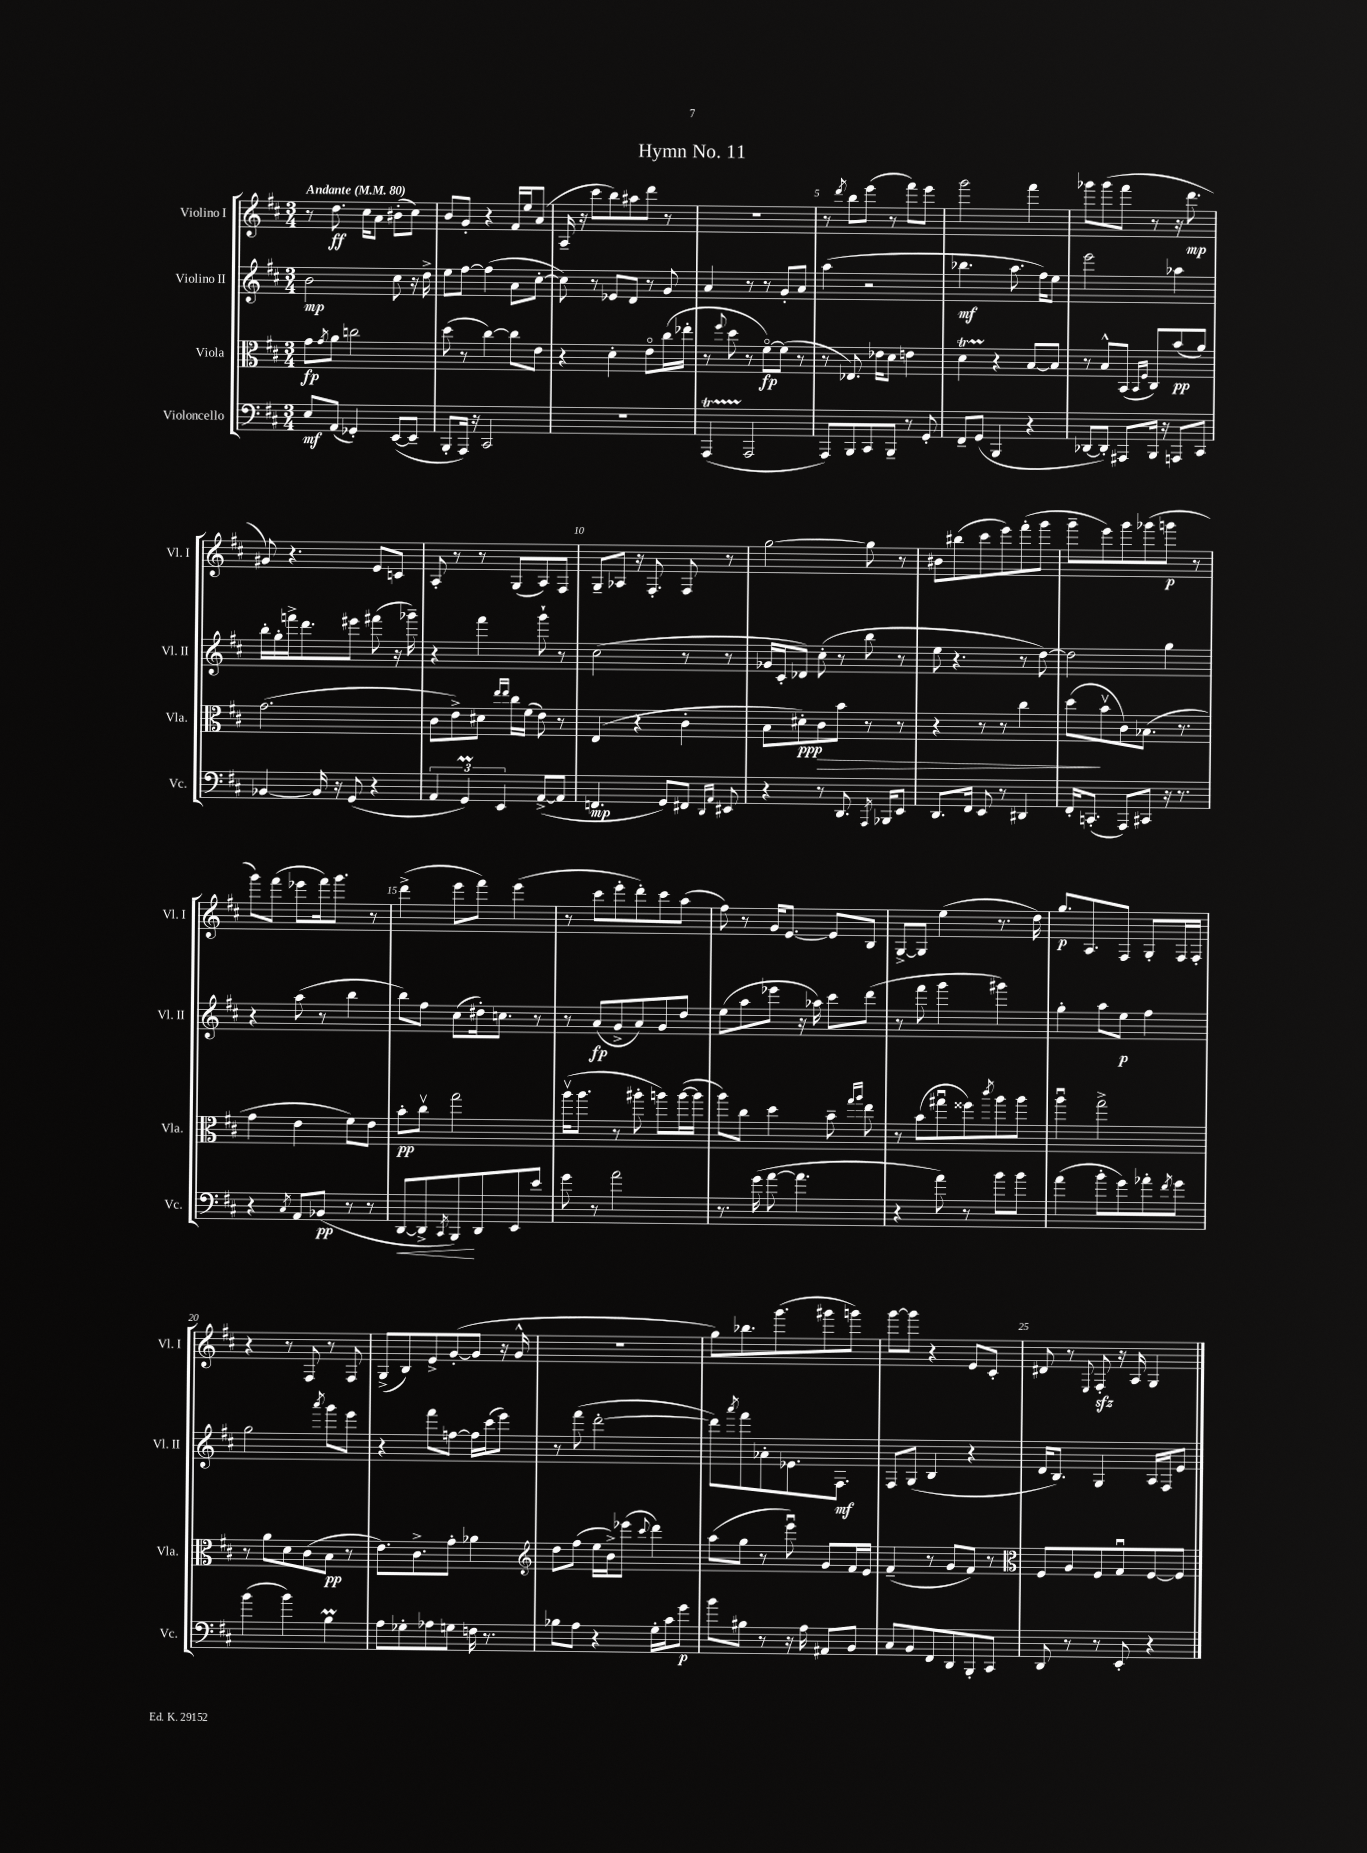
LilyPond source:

\header { title = "Hymn No. 11" }
<<
\new StaffGroup <<
\new Staff = "s0" \with { instrumentName = "Violino I" shortInstrumentName = "Vl. I" } {
    \clef treble \key d \major \numericTimeSignature \time 3/4 \tempo "Andante" 4 = 80
    r8 d''8.\ff cis''16 a'8 bis'8-.( cis''8) |
    b'8 g'8-. r4 fis'16 e''16 a'8( |
    a16-- r16 cis'''8 b''8) ais''8 d'''8 r8 |
    R2. |
    r8 \acciaccatura { d'''8 } b''8 e'''8( r8 fis'''8) e'''8 |
    g'''2 fis'''4 |
    ges'''8 ges'''8( fis'''8 r8 r16 d'''8.\mp |
    gis'8) r4. e'8 c'8 |
    a8-. r8 r8 g8( a8) fis8 |
    g8-- aes8 r16 fis8.-. fis8 r8 |
    g''2~ g''8 r8 |
    bis'8 bis''8( cis'''8 e'''8) fis'''8-.( g'''8 |
    g'''8-- e'''8) g'''8 ges'''8( g'''8\p r8 |
    g'''8) fis'''8( ees'''8 fis'''16) g'''8. r8 |
    d'''4->( e'''8 fis'''8) e'''4( |
    r8 cis'''8 e'''8-. d'''8-.) cis'''8 a''8( |
    fis''8) r8 g'16 e'8.~ e'8 b8 |
    g8~-> g8 e''4( r8. d''16) |
    g''8.\p a8. fis8 g8-. fis16 fis16-. |
    r4 r8 fis8 r8 fis8 |
    g8->( b8) e'8-> g'8~-.( g'8 r16 g'16-^ |
    R2. |
    g''8) bes''8. g'''8.( gis'''8 g'''8) |
    g'''8~ g'''8 r4 e'8 cis'8-. |
    dis'8 r8 \appoggiatura { e8 } fis8-.\sfz r16 a16 g4 \bar "|." |
}
\new Staff = "s1" \with { instrumentName = "Violino II" shortInstrumentName = "Vl. II" } {
    \clef treble \key d \major \numericTimeSignature \time 3/4
    b'2\mp cis''8 r16 d''16-> |
    e''8 fis''8~ fis''4( a'8 cis''8~-. |
    cis''8) r8 ees'8 d'8 r8 g'8 |
    a'4 r8 r8 g'8-. a'8 |
    a''4( r2 |
    bes''4.\mf a''8. fis''16) e''8 |
    e'''2 aes''4 |
    b''16-. g''16-. f'''16-> d'''8. eis'''8 fis'''8( r16 ges'''16--) |
    r4 fis'''4 g'''8-! r8 |
    cis''2( r8 r8 |
    ges'16 cis'16-. des'8) cis''8-.( r8 b''8 r8 |
    e''8 r4. r8 d''8~) |
    d''2 g''4 |
    r4 a''8( r8 b''4 |
    b''8) fis''8 cis''8( dis''16-.) c''8. r8 |
    r8 a'8\fp( g'8-> a'8) g'8 d''8 |
    e''8( a''8 ees'''8 r16 aes''16) cis'''8 d'''8( |
    r8 fis'''8 g'''4 gis'''4) |
    g''4-. a''8 e''8\p fis''4 |
    g''2 \acciaccatura { a'''8 } g'''8 e'''8 |
    r4 fis'''8 f''8~ f''16 cis'''16( e'''8) |
    r8 fis'''8( d'''2~-. |
    d'''8) \acciaccatura { a'''8 } fis'''8 aes'8-. ees'8. fis8.\mf |
    fis8 g8( b4 r4 |
    d'16 b8.) g4 a16 fis16 e'8 \bar "|." |
}
\new Staff = "s2" \with { instrumentName = "Viola" shortInstrumentName = "Vla." } {
    \clef alto \key d \major \numericTimeSignature \time 3/4
    g'8\fp \acciaccatura { g'8 } a'8 c''2 |
    d''8( r8 cis''4~) cis''8 e'8 |
    r4 d'4-. e'8\flageolet cis''16( ees''16-. |
    r8 \appoggiatura { fis''8 } d''8 r8 fis'8~\flageolet\fp) fis'8( r8 |
    r8 ees8.) ees'16 d'8 e'4 |
    d'4\startTrillSpan r4\stopTrillSpan b8~ b8 |
    r8 b8-^ b,8( \grace { b,16 fis16 } cis8) b'8\pp( a'8) |
    g'2.( |
    cis'8 e'8->) dis'8 \grace { e''16 e''16 } cis''16 fis'16( e'8) r8 |
    e4( r4 cis'4-. |
    b8 dis'8-.\ppp) cis'8\> b'8 r8 r8 |
    r4 r8 r8 cis''4 |
    d''8\!( b'8\upbow cis'8) bes8.( r8. |
    g'4 e'4 fis'8) e'8 |
    b'8-.\pp cis''8\upbow g''2 |
    a''16\upbow( a''8. r8 ais''8-. a''8) a''16~( a''16 |
    a''8) cis''8 d''4 b'8-- \grace { g''16 a''16 } e''8 |
    r8 b'8( gis''8\downbow fisis''8) \acciaccatura { cis'''8 } a''8 a''8 |
    a''4\downbow g''2-> |
    r8 a'8 d'8 cis'8( b8\pp r8 |
    e'8.) cis'8.-> g'8-. aes'4 |
    \clef treble d''8 fis''8( e''16 b'16->) ees'''8( \appoggiatura { cis'''8 } d'''4) |
    a''8( g''8 r8 e'''8\downbow) g'8 fis'16 e'16 |
    fis'4--( r8 g'8 fis'8) r8 |
    \clef alto fis8 a8 fis8 g8\downbow fis8~ fis8 \bar "|." |
}
\new Staff = "s3" \with { instrumentName = "Violoncello" shortInstrumentName = "Vc." } {
    \clef bass \key d \major \numericTimeSignature \time 3/4
    e8\mf a,8( ges,4-.) e,8~( e,8-- |
    b,,8-. a,,16) r16 cis,2 |
    R2. |
    a,,4\startTrillSpan( a,,2\stopTrillSpan |
    a,,8) b,,8 cis,8 b,,8-- r8 g,8-. |
    fis,8-- g,8( b,,4 r4 |
    des,8~ des,8-.) ais,,8 b,,16 r16 a,,8 cis,8 |
    bes,4~ bes,16 r16 g,8( r4 |
    \tuplet 3/2 { a,4 g,4\prall) e,4 } a,8~->( a,8 |
    f,4.\mp g,8) fis,8 \grace { d,16 a,16 } eis,8 |
    r4 r8 d,8. \acciaccatura { a,,8 } bes,,16 e,8 |
    d,8. fis,16 e,8 r8 dis,4 |
    fis,16-. c,8.-.( a,,8) cis,8 r16 r8. |
    r4 \acciaccatura { cis8 } a,8 bes,8\pp( r8 r8 |
    d,8~\< d,8-> \acciaccatura { cis,8 } b,,8\!) d,8 e,8 e'8 |
    g'8 r8 a'2 |
    r8. g'16( a'8~ a'4. |
    r4 a'8) r8 b'8 b'8 |
    a'4( b'8-. g'8) aes'8-. \acciaccatura { fis'8 } g'8 |
    b'4( b'4) b4\prall |
    a8 ges8-. aes8 g8 f16 r8. |
    bes8 a8 r4 g16-. cis'16 g'8\p |
    b'8 bis8 r8 r16 a16 ais,8 b,8 |
    cis8 b,8 fis,8 d,8 b,,8-. cis,8 |
    d,8 r8 r8 e,8-. r4 \bar "|." |
}
>>
>>
\layout { \context { \Score \override BarNumber.break-visibility = ##(#f #t #t) barNumberVisibility = #(every-nth-bar-number-visible 5) } }
